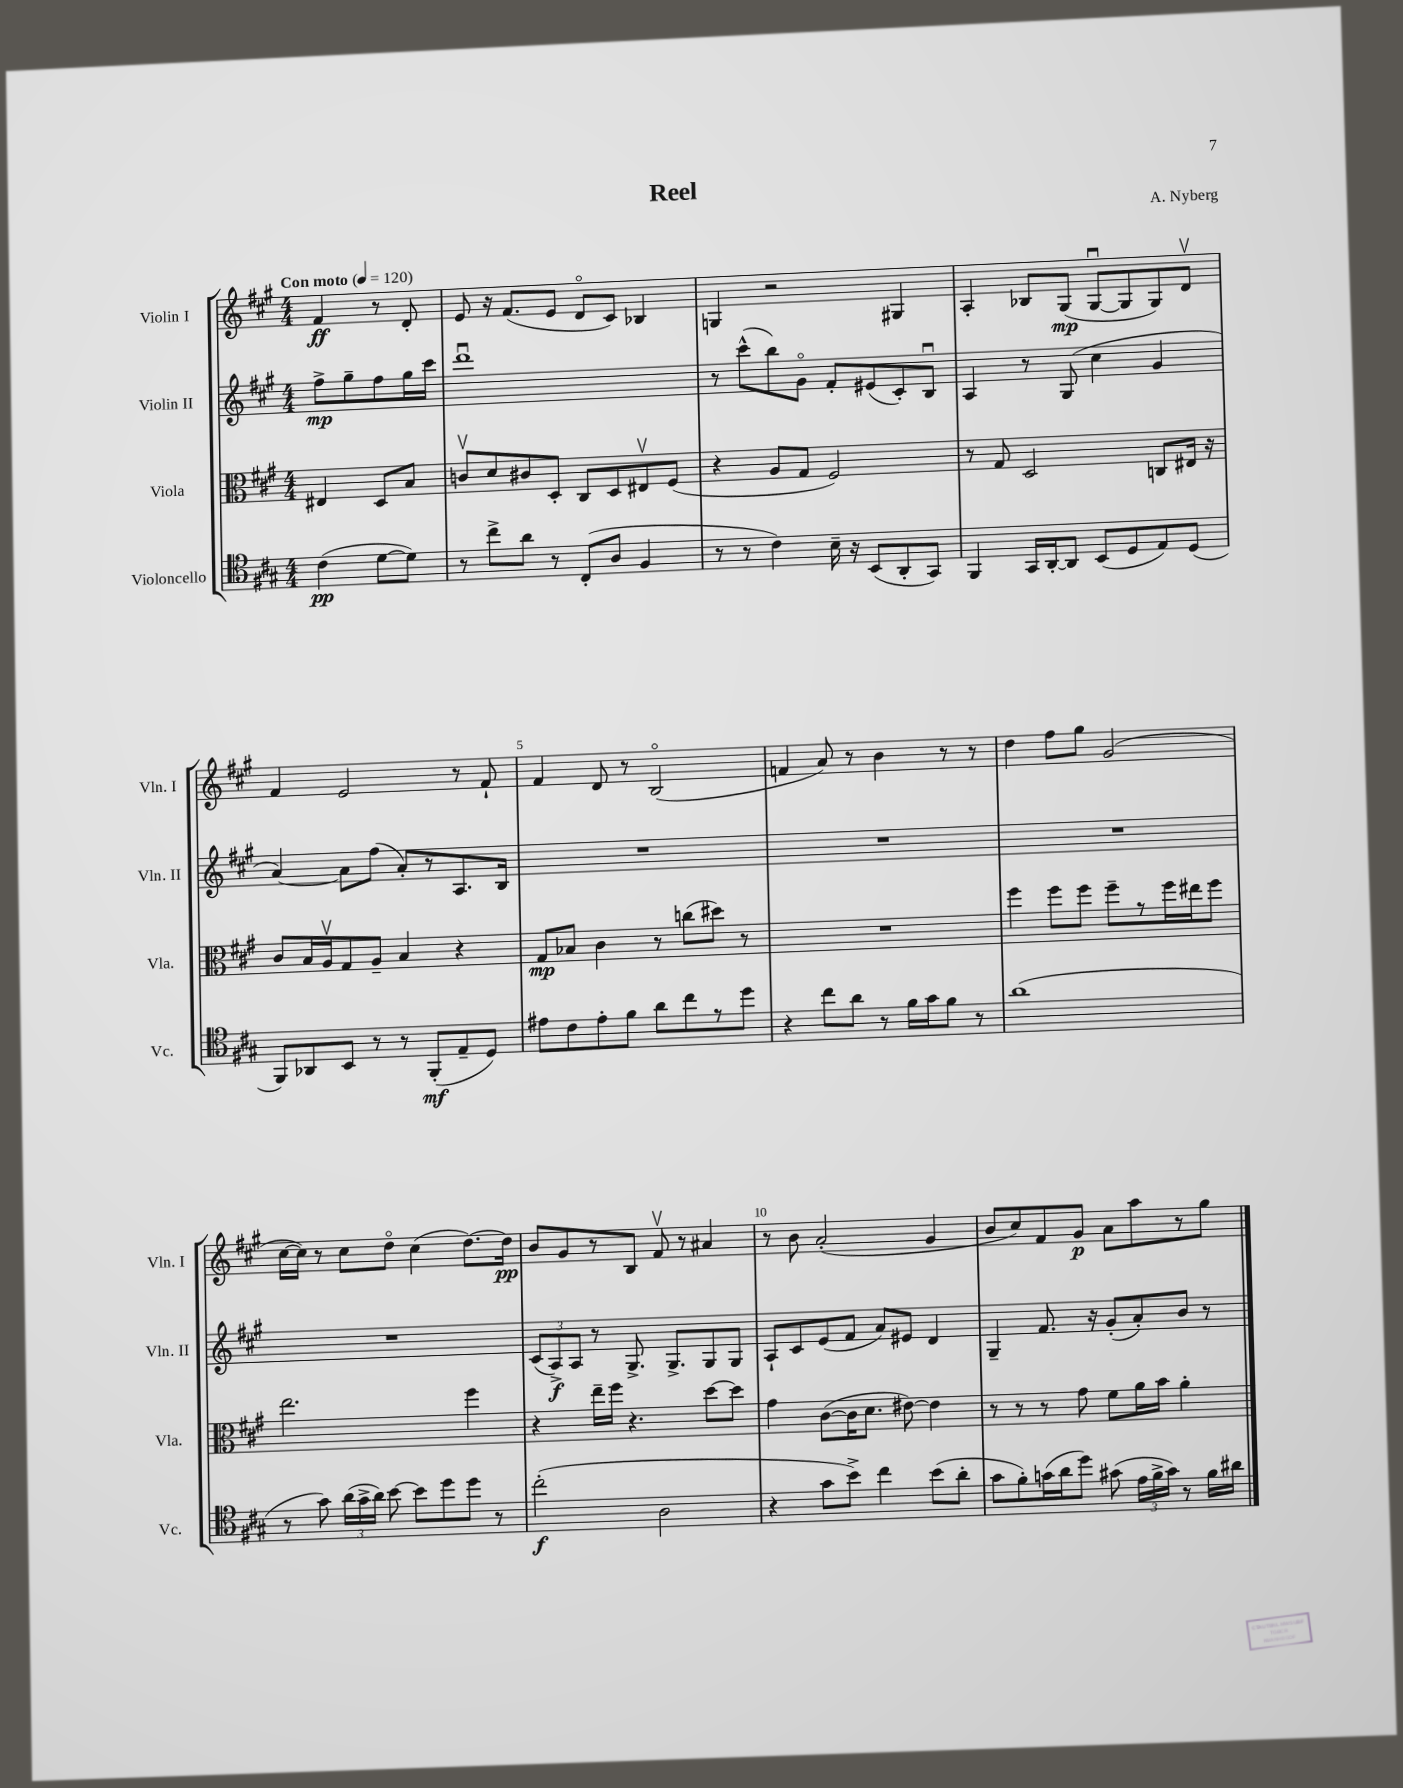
\header { title = "Reel" composer = "A. Nyberg" }
<<
\new StaffGroup <<
\new Staff = "s0" \with { instrumentName = "Violin I" shortInstrumentName = "Vln. I" } {
    \clef treble \key a \major \numericTimeSignature \time 4/4 \partial 2 \tempo "Con moto" 4 = 120
    \autoBeamOff fis'4\ff r8 d'8-. |
    e'8 r16 fis'8.[( e'8] d'8[\flageolet cis'8]) bes4 |
    g4 r2 gis4 |
    a4-. bes8[ gis8]\mp( gis8[~\downbow gis8 gis8) d'8]\upbow |
    fis'4 e'2 r8 fis'8-! |
    fis'4 d'8 r8 b2\flageolet( |
    f'4 a'8) r8 b'4 r8 r8 |
    d''4 fis''8[ gis''8] gis'2( |
    cis''16[~ cis''16]) r8 cis''8[ d''8]\flageolet cis''4( d''8.[~) d''16]\pp |
    b'8[ gis'8 r8 b8] fis'8\upbow r8 ais'4 |
    r8 b'8 a'2-.( gis'4 |
    b'8[ cis''8) fis'8 gis'8]\p a'8[ a''8 r8 gis''8] \bar "|." |
}
\new Staff = "s1" \with { instrumentName = "Violin II" shortInstrumentName = "Vln. II" } {
    \clef treble \key a \major \numericTimeSignature \time 4/4 \partial 2
    \autoBeamOff fis''8[->\mp gis''8-- fis''8 gis''16 cis'''16] |
    d'''1\downbow |
    r8 cis'''8[-^( b''8) gis'8]\flageolet fis'8[-. eis'8( cis'8-.) b8]\downbow |
    a4 r8 gis8( cis''4 gis'4 |
    a'4~) a'8[ fis''8]( a'8[-.) r8 a8. b16] |
    R1 |
    R1 |
    R1 |
    R1 |
    \tuplet 3/2 { cis'8[( a8->\f) a8] } r8 gis8.-> gis8.[-> gis8 gis8] |
    a8[-! cis'8 e'8( fis'8] a'8[) eis'8] d'4 |
    gis4-- fis'8. r16 gis'8[-.( a'8-.) b'8] r8 \bar "|." |
}
\new Staff = "s2" \with { instrumentName = "Viola" shortInstrumentName = "Vla." } {
    \clef alto \key a \major \numericTimeSignature \time 4/4 \partial 2
    \autoBeamOff eis4 d8[ b8] |
    c'8[\upbow d'8 cis'8 d8]-. cis8[ d8 eis8\upbow fis8]( |
    r4 a8[ gis8] fis2) |
    r8 gis8 d2 c8[ eis16] r16 |
    cis'8[ b16 a16\upbow gis8 a8]-- b4 r4 |
    gis8[\mp bes8] cis'4 r8 c''8[( dis''8]) r8 |
    R1 |
    fis''4 fis''8[ fis''8] fis''8[-- r8 fis''16 eis''16 fis''8] |
    e''2. fis''4 |
    r4 e''16[-- fis''16] r4. d''8[~ d''8] |
    gis'4 cis'8[~( cis'16 d'8.] eis'8~) eis'4 |
    r8 r8 r8 gis'8 fis'8[ a'16 b'16] a'4-. \bar "|." |
}
\new Staff = "s3" \with { instrumentName = "Violoncello" shortInstrumentName = "Vc." } {
    \clef tenor \key a \major \numericTimeSignature \time 4/4 \partial 2
    \autoBeamOff cis'4\pp( d'8[~ d'8]) |
    r8 cis''8[-> a'8] r8 cis8[-.( a8] fis4 |
    r8 r8 cis'4) b16-- r16 b,8[( a,8-. gis,8]) |
    fis,4 gis,16[ a,16~-. a,8] b,8[( d8 e8) d8]( |
    fis,8[) aes,8 b,8] r8 r8 fis,8[-.\mf( e8-- d8]) |
    eis'8[ cis'8 eis'8-. fis'8] a'8[ cis''8 r8 d''8] |
    r4 cis''8[ a'8] r8 fis'16[ gis'16 fis'8] r8 |
    a'1( |
    r8 gis'8) \tuplet 3/2 { a'16[( gis'16-> a'16]) } b'8~ b'8[ d''8 d''8] r8 |
    cis''2-.\f( a2 |
    r4 gis'8[ b'8]->) cis''4 b'8[( a'8]-. |
    gis'8[ fis'8-.) g'16( a'16 d''8]) gis'8( \tuplet 3/2 { e'16[ fis'16-> gis'16]) } r8 fis'16[ ais'16] \bar "|." |
}
>>
>>
\layout { \context { \Score \override BarNumber.break-visibility = ##(#f #t #t) barNumberVisibility = #(every-nth-bar-number-visible 5) } }
